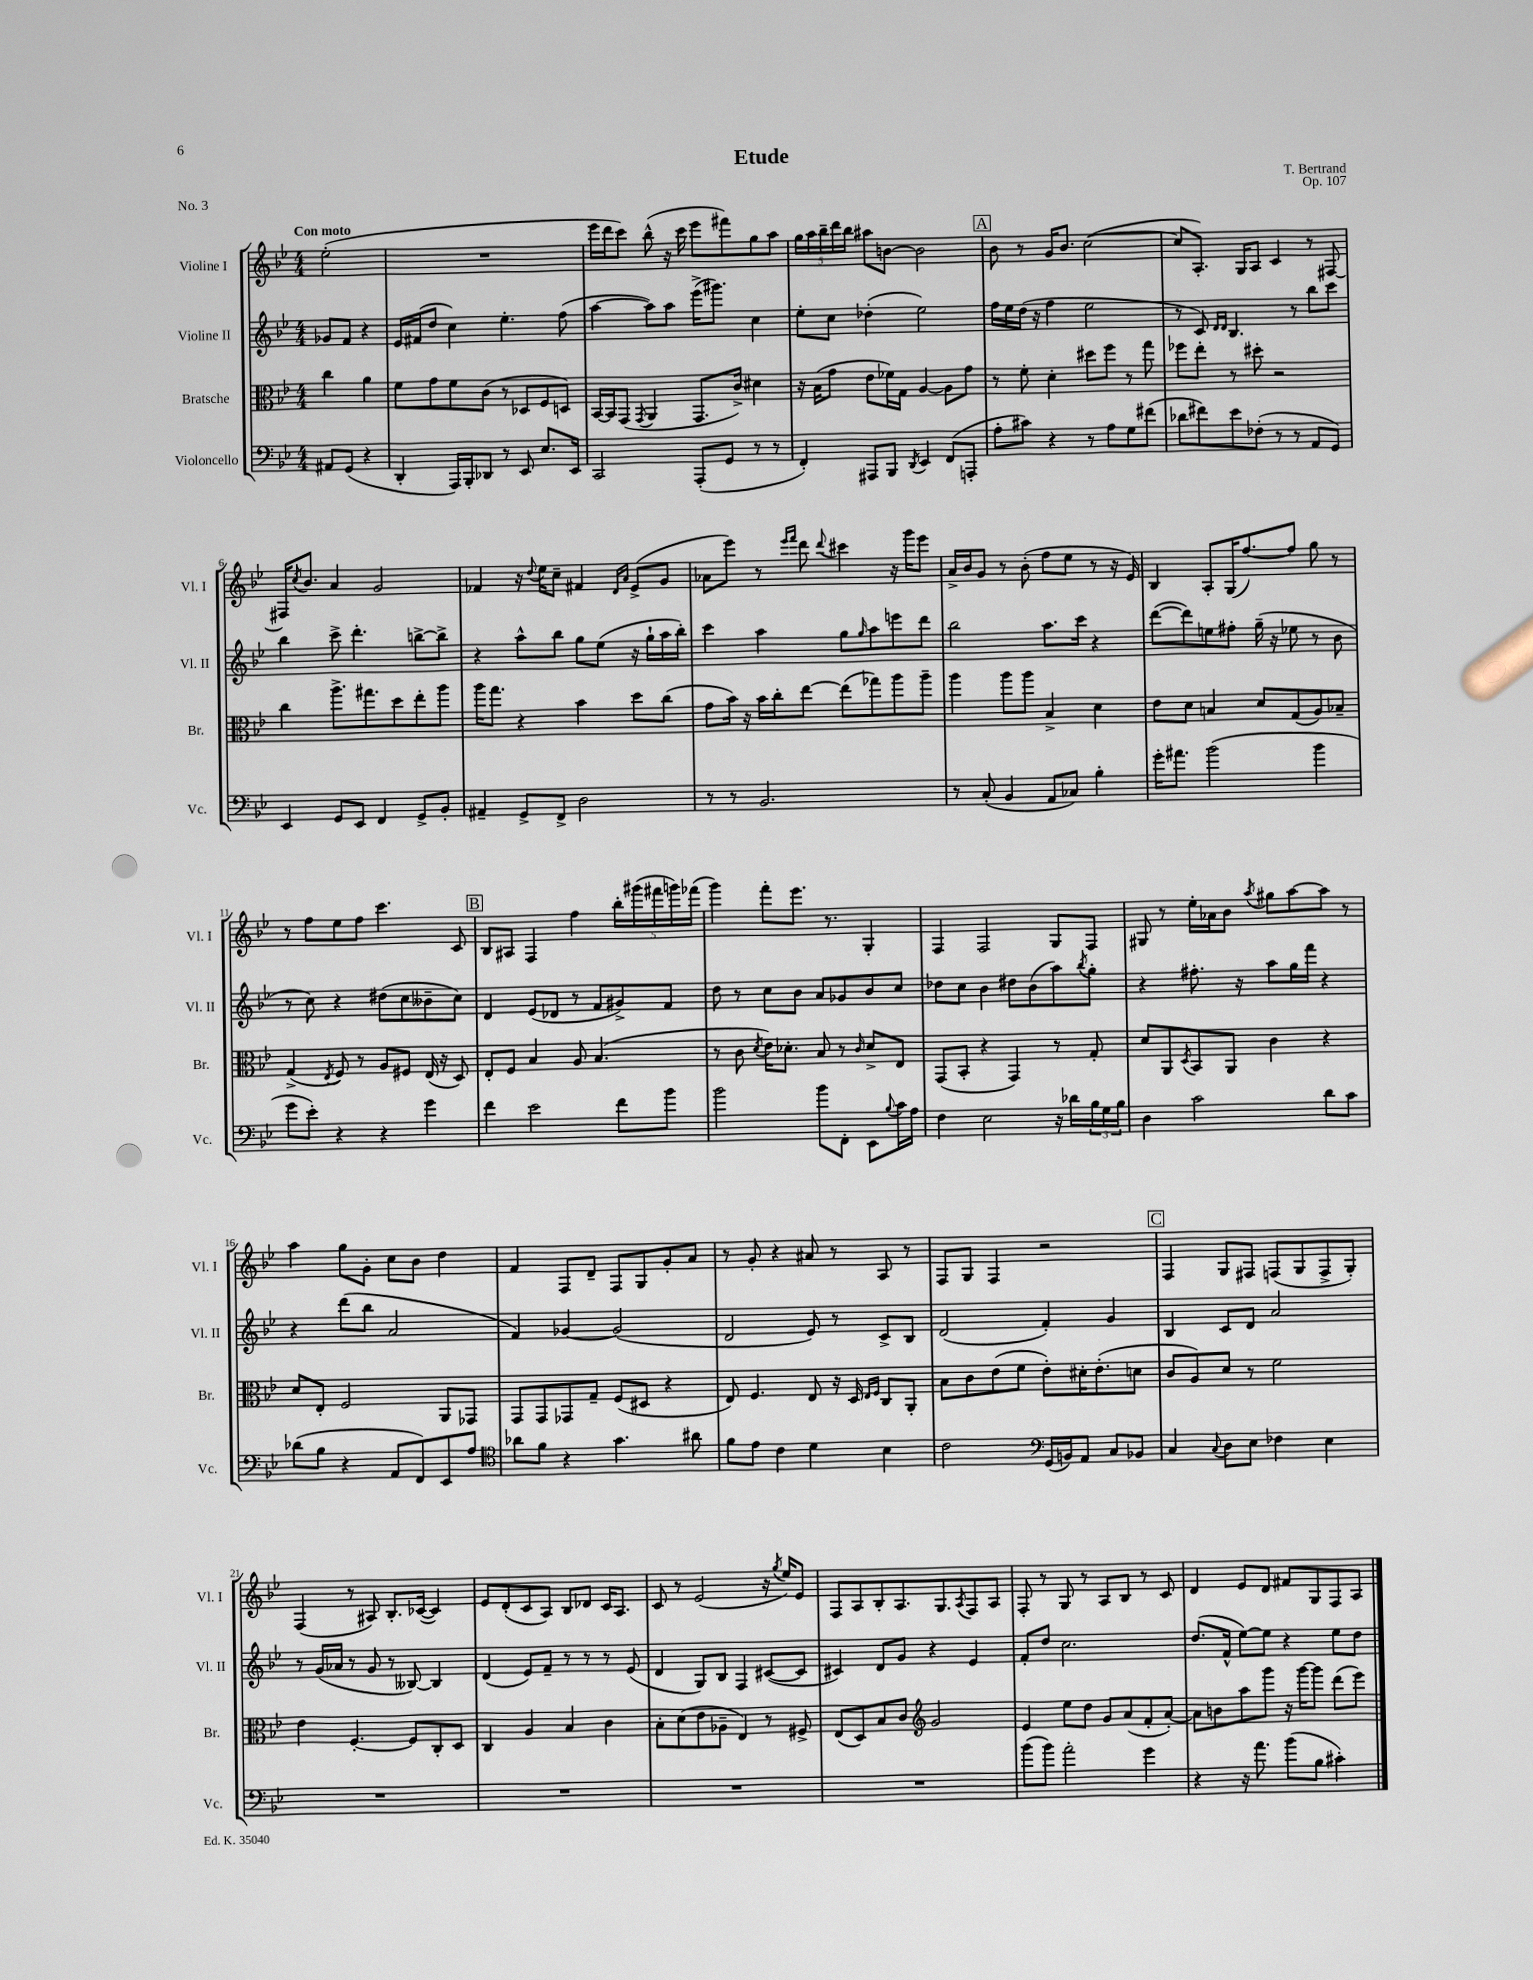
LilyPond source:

\header { title = "Etude" composer = "T. Bertrand" opus = "Op. 107" piece = "No. 3" }
<<
\new StaffGroup <<
\new Staff = "s0" \with { instrumentName = "Violine I" shortInstrumentName = "Vl. I" } {
    \clef treble \key bes \major \numericTimeSignature \time 4/4 \partial 2 \tempo "Con moto"
    ees''2-.( |
    R1 |
    ees'''16 d'''16 c'''8) bes''8-^( r16 c'''16 ees'''8 fis'''8) g''8 a''8 |
    \tuplet 5/4 { g''16 a''16 bes''16-- d'''16 bes''16 } ais''8 b'8~ b'2 |
    \mark \markup { \box "A" } bes'8 r8 g'16 bes'8. c''2~( |
    c''8 a8.-.) g16 a8 c'4 r8 fis8~ |
    fis16 \acciaccatura { c''8 } bes'8. a'4 g'2 |
    fes'4 r16 \appoggiatura { d''8 } ees''16 c''8-- fis'4 \grace { d'16 a'16 } ees'8->( g'8 |
    aes'8 ees'''8) r8 \grace { ees'''16 f'''16 } d'''8 \appoggiatura { d'''8 } cis'''4 r16 g'''16 ees'''8 |
    a'16-> bes'16 g'8 r8 bes'8-.( f''8 ees''8 r8 r16 ees'16) |
    bes4 a8-. g16( f''8.~) f''8 g''8 r8 |
    r8 f''8 ees''8 f''8 c'''4. c'8 |
    \mark \markup { \box "B" } bes8 ais8 f4 f''4 \tuplet 5/4 { bes''16-. gis'''16( fis'''16 g'''16) fes'''16( } |
    g'''4) f'''8-. ees'''8. r8. g4-. |
    f4 f2 g8 f8 |
    gis8 r8 ees''16-. aes'16 bes'8 \acciaccatura { a''8 } gis''8 a''8~ a''8 r8 |
    a''4 g''8 g'8-. c''8 bes'8 d''4 |
    f'4 f8 d'8-- f8 g8 g'8-. a'8 |
    r8 g'8-. r4 ais'8 r8 a8 r8 |
    f8 g8 f4 r2 |
    \mark \markup { \box "C" } f4 g8 fis8 f8( g8 f8-> g8-.) |
    f4( r8 ais8) bes8.-. ces'16~( ces'4) |
    ees'8 d'8-.( c'8 a8) bes8 des'8 c'16 a8. |
    c'8 r8 ees'2( r16 \acciaccatura { g''8 } ees''16) ees'8 |
    f8 a8 bes8-. a8. g8. \acciaccatura { a8 } f8 a8 |
    f8-. r8 g8 r8 a8 bes8 r8 c'8 |
    d'4 ees'8 d'8 fis'8 g8 f8 a8 \bar "|." |
}
\new Staff = "s1" \with { instrumentName = "Violine II" shortInstrumentName = "Vl. II" } {
    \clef treble \key bes \major \numericTimeSignature \time 4/4 \partial 2
    ges'8 f'8 r4 |
    ees'16 fis'16( d''8 c''4) ees''4.-. f''8( |
    a''4~ a''8) a''8 ees'''16->( gis'''8.) c''4 |
    ees''8-. c''8 des''4-.( ees''2) |
    \mark \markup { \box "A" } f''16 ees''16 d''16( r16 f''4 ees''2 |
    r8 c'8) \grace { d'16 d'16 } bes4. r8 bes''8 c'''8 |
    bes''4 c'''8-> d'''4.-. b''8~-> b''8-> |
    r4 a''8-^ bes''8 g''8 ees''8( r16 g''16-! a''16 bes''16-.) |
    c'''4 a''4 g''8 \grace { g''16 } a''8 e'''8 d'''8 |
    bes''2 a''8. c'''16 r4 |
    d'''8~( d'''8) e''8 fis''8-. g''16--( r16 ees''8 r8 bes'8 |
    r8 c''8) r4 dis''8( c''8 beses'8-- c''8) |
    \mark \markup { \box "B" } d'4 ees'8( des'8 r8 f'8 gis'8->) f'8 |
    d''8 r8 c''8 bes'8 a'8 ges'8 bes'8 c''8 |
    des''8 c''8 bes'4 dis''8 bes'8( a''8) \acciaccatura { bes''8 } g''8-. |
    r4 fis''8.-. r16 a''8 g''16 f'''16 r4 |
    r4 d'''8( bes''8 a'2 |
    f'4) ges'4~ ges'2( |
    d'2 ees'8) r8 c'8-> bes8 |
    d'2( f'4-.) g'4 |
    \mark \markup { \box "C" } bes4 c'8 d'8 a'2 |
    r8 g'16( aes'16 r8 g'8 r8 beses8~) beses4 |
    d'4( ees'8) f'8-- r8 r8 r8 ees'8( |
    d'4 g8) bes8 f4 cis'8~( cis'8 |
    cis'4) d'8 g'8 r4 ees'4 |
    f'8-. d''8 c''2. |
    d''8.( f'16-^ ees''8~) ees''8 r4 ees''8 d''8 \bar "|." |
}
\new Staff = "s2" \with { instrumentName = "Bratsche" shortInstrumentName = "Br." } {
    \clef alto \key bes \major \numericTimeSignature \time 4/4 \partial 2
    c''4 a'4 |
    f'8 g'8 f'8 c'8( r8 des8 f8 d8) |
    bes,16~ bes,16 g,8( \acciaccatura { g,8 } a,4 g,8. c'16->) dis'4 |
    r16 bes16( g'8 ees'8 fes'16) g16 a4~ a8 g'8 |
    \mark \markup { \box "A" } r8 f'8-. d'4-. dis''8 f''8 r8 g''8 |
    fes''8 ees''8-. r8 dis''8-. r2 |
    c''4 a''8.-> gis''8. d''8 ees''8-. a''8 |
    a''16 g''8. r4 bes'4 d''8 c''8( |
    g'8 bes'16) r16 bes'16 c''16-. ees''8~ ees''8( ges''8) a''8 a''8-- |
    a''4 a''8 a''8 bes4-> d'4 |
    ees'8 d'8 b4 d'8 g8( a8) bes8-- |
    g4->( \acciaccatura { ees8 } f8) r8 a8 fis8 ees16( r16 d8) |
    \mark \markup { \box "B" } ees8-. f8 bes4 a8 bes4.( |
    r8 c'8 \acciaccatura { d'8 } ees'16) des'8.-. bes8 r8 \grace { c'16 } des'8-> ees8 |
    g,8( bes,8-. r4 g,4) r8 g8-. |
    d'8 a,8 \acciaccatura { d8 } bes,8 a,8 c'4 r4 |
    d'8 ees8-. f2 a,8 ges,8 |
    g,8 g,8 ges,8 g8-- f8( dis8 r4 |
    ees8) f4. ees8 r16 d16 \grace { ees16 f16 } c8 a,8-. |
    bes8 c'8 ees'8( f'8 ees'8-.) dis'16-. ees'8.-.( d'8 |
    \mark \markup { \box "C" } c'8 a8) d'8 r8 f'2 |
    ees'4 f4.~-. f8 c8-. d8 |
    c4 a4 bes4 c'4 |
    bes8-. d'8( ees'8 aes8-- ees4) r8 fis8-> |
    ees8( d8) bes8 c'8 \clef treble g'2 |
    ees'4 ees''8 d''8 g'8 a'8( f'8-. a'8~-.) |
    a'8 b'8 a''8 g'''8 r16 g'''16~ g'''8 d'''8( ees'''8) \bar "|." |
}
\new Staff = "s3" \with { instrumentName = "Violoncello" shortInstrumentName = "Vc." } {
    \clef bass \key bes \major \numericTimeSignature \time 4/4 \partial 2
    ais,8 g,8( r4 |
    d,4-. a,,16) bes,,16-. des,8 r8 ees,8 ees8. ees,16 |
    c,2 a,,8-.( g,8 r8 r8 |
    f,4-.) ais,,8 bes,,8 \acciaccatura { d,8 } ees,4 f,8( a,,8-. |
    \mark \markup { \box "A" } a8-. cis'8) r4 r8 a8 g8 fis'8( |
    des'8 fis'8) ees'8 fes8-.( r8 r8 a,8 g,8) |
    ees,4 g,8 ees,8 f,4 g,8-> bes,8-. |
    ais,4-- g,8-> f,8-> d2 |
    r8 r8 bes,2. |
    r8 c8-.( bes,4 a,8 ces8) bes4-. |
    g'16-. ais'8. bes'2( bes'4 |
    g'8 ees'8-.) r4 r4 g'4 |
    \mark \markup { \box "B" } f'4 ees'2 f'8 bes'8 |
    bes'2 bes'8 f,8-. ees,8 \appoggiatura { bes8 } c'16 a16 |
    f4 ees2 r16 des'16 \tuplet 3/2 { bes16 g16 bes16 } |
    d4 c'2 d'8 c'8 |
    des'8( bes8 r4 a,8 f,8) ees,8 a8 |
    \clef tenor aes'8 f'8 r4 g'4. ais'8 |
    f'8 ees'8 c'4 d'4 bes4 |
    c'2 \clef bass g,16( b,16) a,8 c8 bes,8 |
    \mark \markup { \box "C" } c4 \appoggiatura { c8 } d8 ees8 fes4 ees4 |
    R1 |
    R1 |
    R1 |
    R1 |
    bes'8( bes'8) a'2-. g'4 |
    r4 r16 a'8. bes'8( bes8 cis'4-.) \bar "|." |
}
>>
>>
